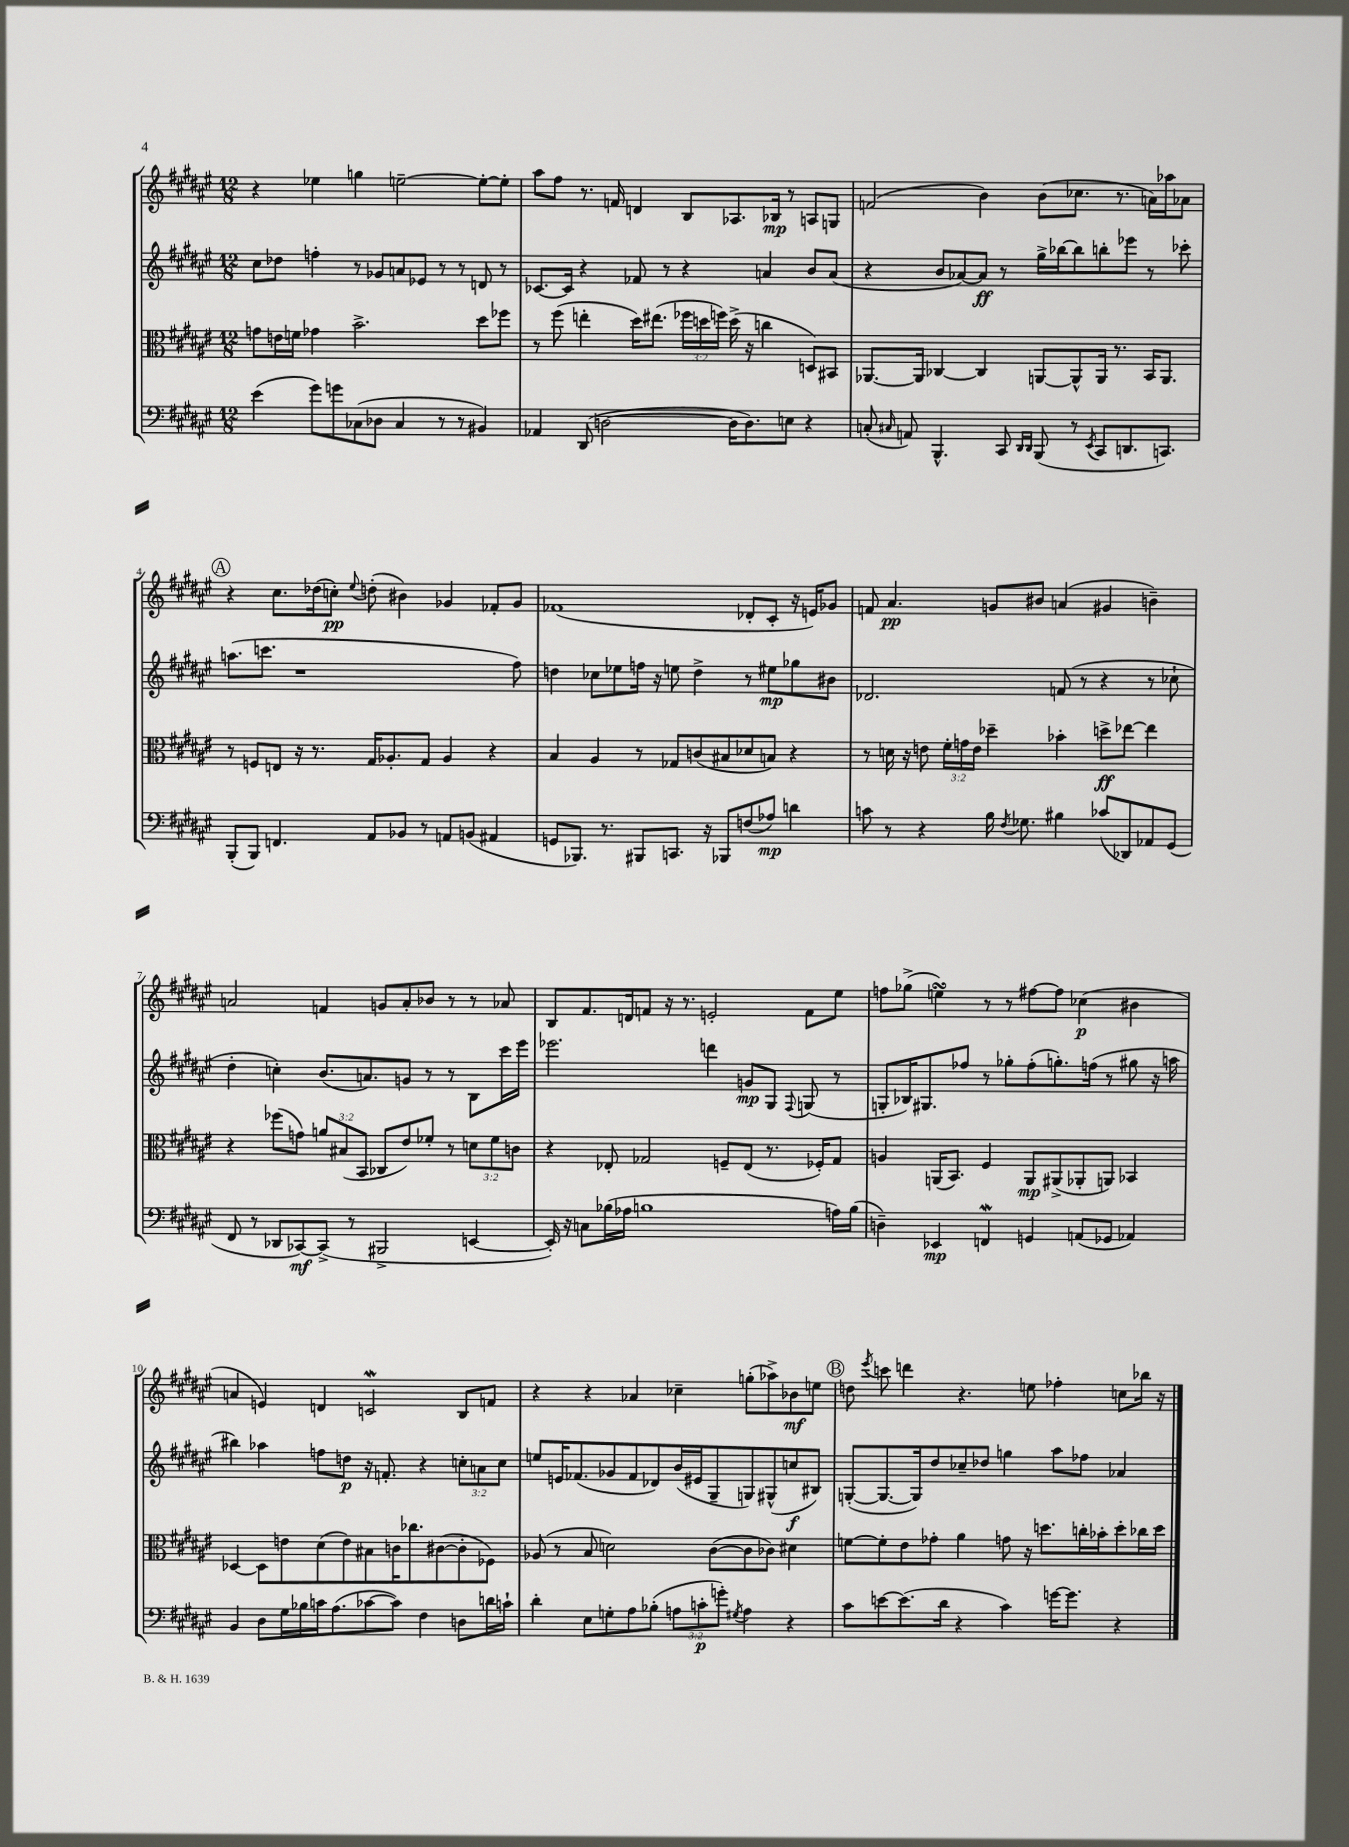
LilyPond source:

<<
\new StaffGroup <<
\new Staff = "s0" {
    \clef treble \key fis \major \numericTimeSignature \time 12/8
    \autoBeamOff r4 ees''4 g''4 e''2~-- e''8[~-. e''8]-. |
    ais''8[ fis''8] r8. f'16 d'4 b8[ aes8. bes16]\mp r8 a8[ g8] |
    f'2( b'4) b'8[( ces''8.] r8. a'16[) aes''16 aes'8] |
    \mark \markup { \circle "A" } r4 cis''8.[ des''16( c''8]-.\pp) \appoggiatura { eis''8 } d''8-.( bis'4) ges'4 fes'8[-. ges'8] |
    fes'1( des'8[-. cis'8]-. r16 e'16[) ges'8] |
    f'8 ais'4.\pp g'8[ bis'8] a'4( gis'4 b'4--) |
    a'2 f'4 g'8[ a'8-. bes'8] r8 r8 aes'8 |
    b8[ fis'8. d'16 f'8] r16 r8. e'2-. f'8[ eis''8] |
    f''8[ ges''8]->( e''4\turn) r8 r8 fis''8[~ fis''8] ces''4\p( bis'4 |
    a'4 e'4) d'4 c'2\mordent b8[ f'8] |
    r4 r4 aes'4 ces''4-- g''8[-.( aes''8->) bes'8\mf e''8] |
    \mark \markup { \circle "B" } d''8 \acciaccatura { eis'''8 } c'''8 d'''4 r4. e''8 fes''4-. c''8[ bes''16] r16 \bar "|." |
}
\new Staff = "s1" {
    \clef treble \key fis \major \numericTimeSignature \time 12/8 \override Staff.TupletNumber.text = #tuplet-number::calc-fraction-text
    \autoBeamOff cis''8[ des''8] f''4-. r8 ges'8[ a'8 ees'8] r8 r8 d'8 r8 |
    ces'8.[~ ces'16] r4 fes'8 r8 r4 a'4 b'8[ a'8]( |
    r4 b'8[ aes'8~) aes'8]\ff r8 gis''16[-> bes''16~ bes''8 b''8-. ees'''8] r8 ces'''8-. |
    \mark \markup { \circle "A" } a''8.[( c'''8.] r1 fis''8) |
    d''4 ces''8[ ees''8 f''16] r16 e''8 d''4-> r8 eis''8[\mp ges''8 bis'8] |
    des'2. f'8( r8 r4 r8 ces''8-! |
    dis''4-. c''4-.) b'8.[( a'8.) g'8] r8 r8 b8[ cis'''16 eis'''16] |
    ees'''2. d'''4 g'8[\mp gis8] \appoggiatura { fis8 } g8( r8 |
    g8[-. bes16) gis8. fes''8] r8 ges''8[-. fes''8-.( g''8.-.) f''16]( r8 gis''8 r16 a''16 |
    bis''4) aes''4 f''8[ d''8]\p r16 f'8.-. r4 \tuplet 3/2 { c''8[-. a'8 c''8] } |
    e''8[ e'16 fes'8.( ges'8 fes'8 des'8) b'16( eis'16 gis8-- g8) gis8-^( c''8\f bis8]) |
    \mark \markup { \circle "B" } g8[~-.( g8.~ g16) dis''8 ces''8-- des''8] g''4 ais''8[ fes''8] aes'4 \bar "|." |
}
\new Staff = "s2" {
    \clef alto \key fis \major \numericTimeSignature \time 12/8 \override Staff.TupletNumber.text = #tuplet-number::calc-fraction-text
    \autoBeamOff g'8[ e'16 f'16] ges'4 b'2.-> dis''8[ fes''8] |
    r8 fis''8( e''4-. dis''16[) eis''8.]( \tuplet 3/2 { fes''16[ d''16 f''16]) } d''16->( r16 c''4 d8[) bis,8] |
    aes,8.[~ aes,16] ces4~ ces4 a,8[~ a,8-^ a,16] r8. b,16[ a,8.] |
    \mark \markup { \circle "A" } r8 f8[ e8] r16 r8. gis16[ aes8.-. gis8] aes4 r4 |
    b4 ais4 r8 ges8[ c'8( bis8 des'8 b8]) r4 |
    r8 d'16 r16 e'8 \tuplet 3/2 { fis'16[-. g'16 e'16] } des''4-- bes'4-. d''8[->\ff ees''8]~ ees''4 |
    r4 fes''8[( g'8]) \tuplet 3/2 { a'8[ bis8( b,8] } ces8[ eis'8) fes'8]-. r8 \tuplet 3/2 { d'8[ fes'8 c'8] } |
    r4 ees8-. ges2 f8[-- ees8]( r8. fes16[-.) ges8] |
    a4 a,16[( b,8.]) fis4 a,8[\mp ais,8->( aes,8-. a,8]) bes,4 |
    des4~ des8[ e'8 dis'8( e'8) bis8 c'16 ces''8. cis'8~( cis'8-. fes8]) |
    aes8( r8 b8 d'2) cis'8[~( cis'8 ces'8]) dis'4 |
    \mark \markup { \circle "B" } f'8[~ f'8-. eis'8 ges'8]-. ais'4 g'8 r16 d''8.[ c''16-. bes'16-. d''8-. ces''16 d''16] \bar "|." |
}
\new Staff = "s3" {
    \clef bass \key fis \major \numericTimeSignature \time 12/8 \override Staff.TupletNumber.text = #tuplet-number::calc-fraction-text
    \autoBeamOff eis'4( gis'8[) g'8 ces8( des8] ces4 r8 r8 bis,4) |
    aes,4 dis,8( d2~ d16[ d8.) e8] r4 |
    c8-.( \grace { cis16 } a,8) b,,4.-^ cis,8 \grace { dis,16[ dis,16] } b,,8( r8 \acciaccatura { eis,8 } cis,8[ d,8. c,8.]) |
    \mark \markup { \circle "A" } b,,8[-.( b,,8]) f,4. ais,8[ bes,8] r8 a,8[ b,8]( ais,4 |
    g,8[ bes,,8.]) r8. bis,,8[ c,8.] r16 bes,,8[ f8( aes8]\mp) d'4 |
    c'8 r8 r4 b16 \acciaccatura { fis8 } ges8. bis4 ces'8[( des,8) aes,8 gis,8]( |
    fis,8 r8 des,8[ ces,8~\mf) ces,8]->( r8 bis,,2-> e,4~ |
    e,16-.) r16 c8[ bes16( aes16] b1 a16[) b16]( |
    d4--) ees,4\mp f,4\mordent g,4 a,8[( ges,8] aes,4) |
    b,4 dis8[ gis16 bes16 c'16 ais8.( ces'8~ ces'8]) fis4 d8[ d'16 c'16]-! |
    dis'4-. eis8[ g8-. ais8 bes8]-.( \tuplet 3/2 { a8[ c'8-.\p g'8]-.) } \acciaccatura { gis8 } a4 r4 |
    \mark \markup { \circle "B" } cis'8[ e'8~ e'8.( dis'16] r4 cis'4) g'16[~ g'8.] r4 \bar "|." |
}
>>
>>
